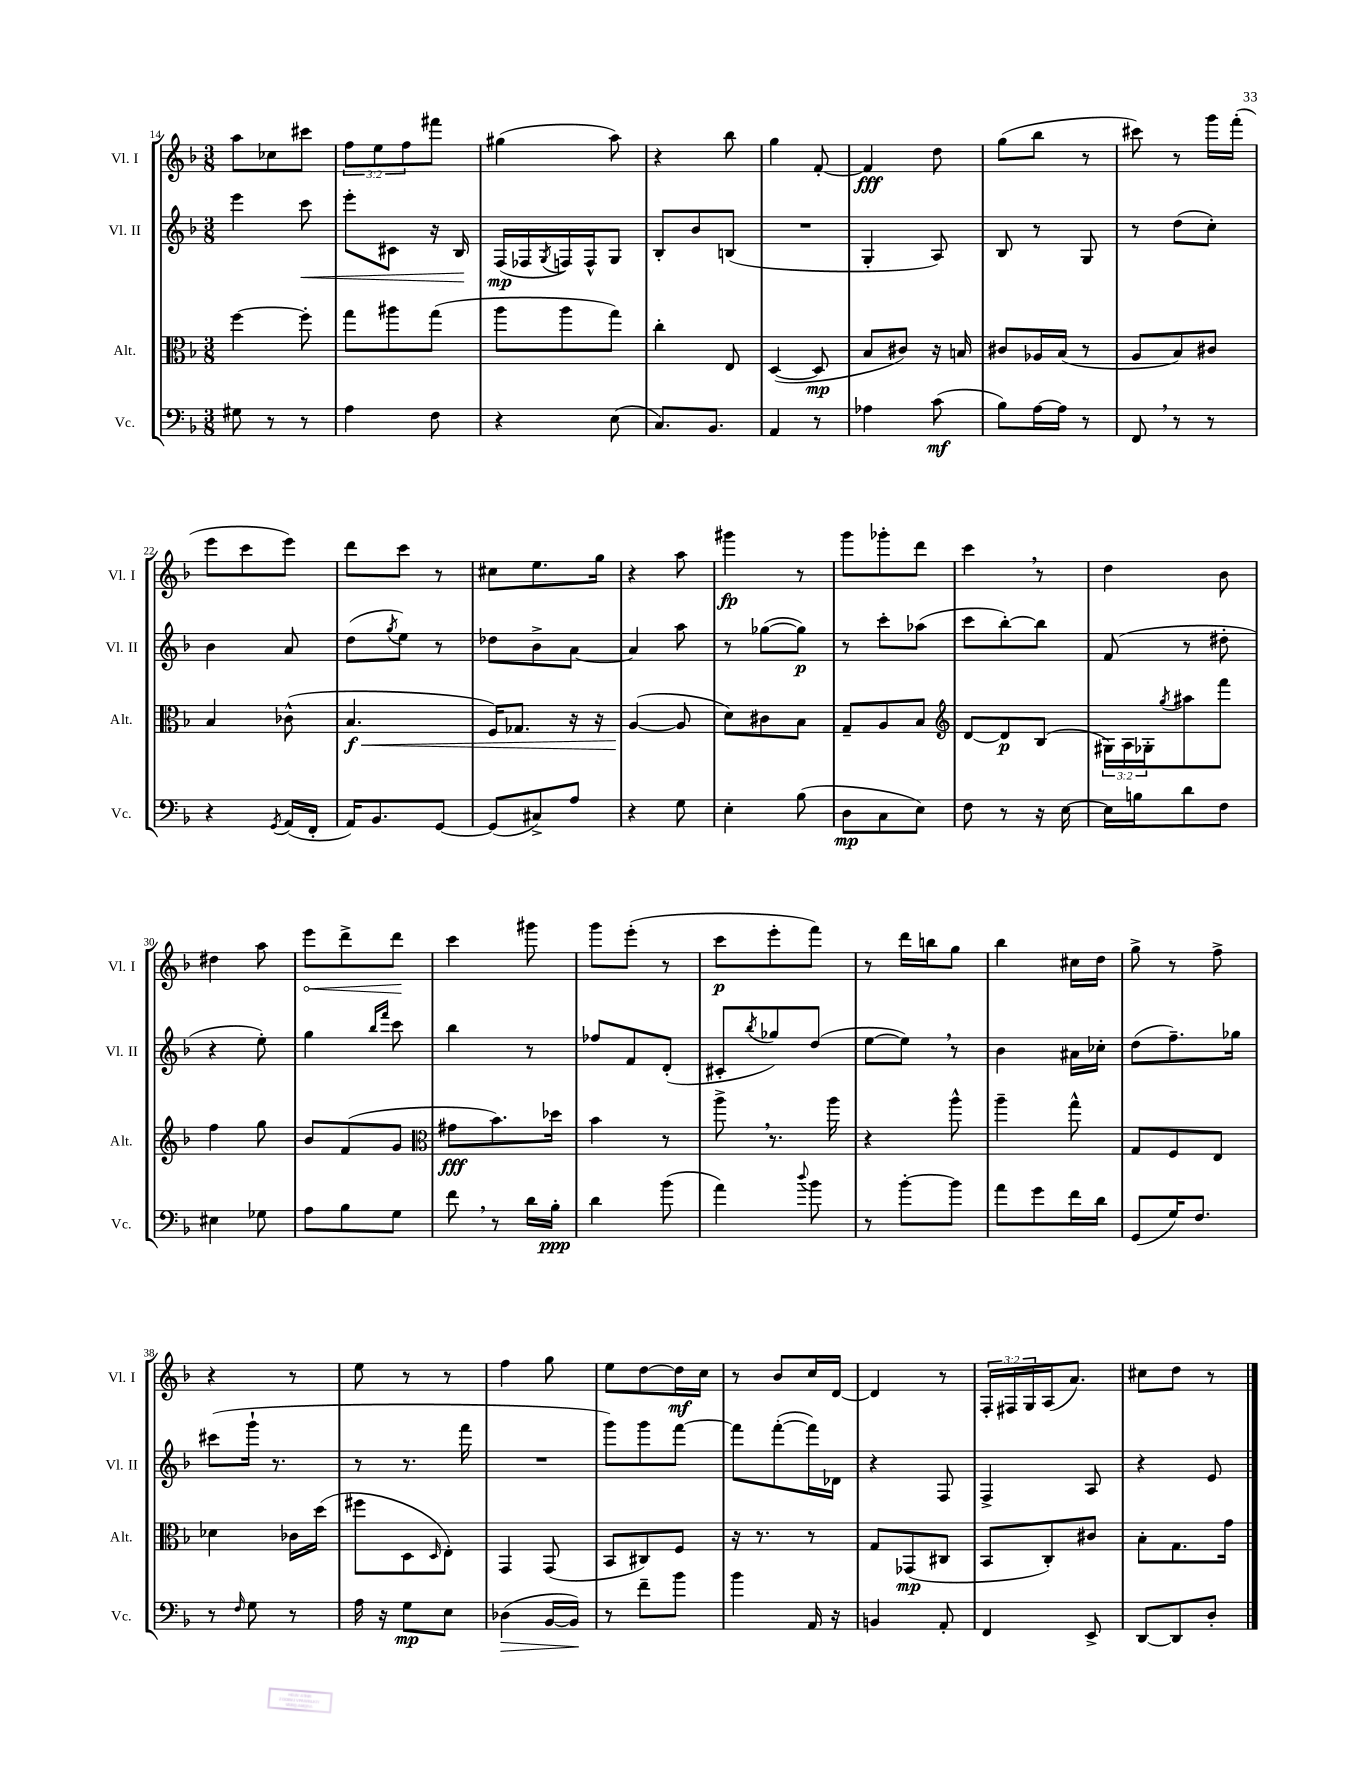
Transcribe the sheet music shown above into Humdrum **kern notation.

**kern	**kern	**kern	**kern
*staff4	*staff3	*staff2	*staff1
*clefF4	*clefC3	*clefG2	*clefG2
*k[b-]	*k[b-]	*k[b-]	*k[b-]
*M3/8	*M3/8	*M3/8	*M3/8
8G#	[4ff	4eee	8aa
8r	.	.	8cc-
8r	8ff']	8ccc	8ccc#
=	=	=	=
4A	8gg	8eee'	12ff
.	.	.	12ee
.	8aa#	8c#	.
.	.	.	12ff
8F	(8gg	16r	8fff#
.	.	16B-	.
=	=	=	=
4r	8aa	(16F	(4gg#
.	.	16F-	.
.	.	8qG	.
.	8aa	16F)	.
.	.	16F^^	.
(8E	8gg)	8G	8aa)
=	=	=	=
8.C)	4cc'	8B-'	4r
.	.	8b-	.
8.BB-	.	.	.
.	8E	(8B	8bb-
=	=	=	=
4AA	([4D	4.r	4gg
8r	8D]	.	[8f'
=	=	=	=
4A-	8B-	4G'	4f]
.	8c#)	.	.
(8c	16r	8A)	8dd
.	16B	.	.
=	=	=	=
8B-)	8c#	8B-	(8gg
[16A	16A-	8r	8bb-
16A]	(16B-	.	.
8r	8r	8G	8r
=	=	=	=
8FF	8A	8r	8ccc#)
8r	8B-)	(8dd	8r
8r	8c#	8cc')	16ggg
.	.	.	(16fff'
=	=	=	=
4r	4B-	4b-	8eee
.	.	.	8ccc
8qGG	.	.	.
(16AA	(8c-^^	8a	8eee)
16FF'	.	.	.
=	=	=	=
16AA)	4.B-	(8dd	8ddd
8.BB-	.	.	.
.	.	8qgg	.
.	.	8ee)	8ccc
[8GG	.	8r	8r
=	=	=	=
(8GG]	16F)	8dd-	8cc#
.	8.G-	.	.
8C#^)	.	8b-^	8.ee
8A	16r	[8a	.
.	16r	.	16gg
=	=	=	=
4r	([4A	4a]	4r
8G	8A]	8aa	8aa
=	=	=	=
4E'	8d)	8r	4ggg#
.	8c#	([8gg-	.
(8B-	8B-	8gg-])	8r
=	=	=	=
8D	8G~	8r	8ggg
8C	8A	8ccc'	8ggg-'
8E)	8B-	(8aa-	8ddd
=	=	=	=
*	*clefG2	*	*
8F	[8d	8ccc	4ccc
8r	8d]	[8bb-')	.
16r	(8B-	8bb-]	8r
[16E	.	.	.
=	=	=	=
16E]	24G#)	(8f	4dd
.	24A	.	.
16B	.	.	.
.	24G-'	.	.
.	8qgg	.	.
8d	8aa#	8r	.
8F	8fff	8dd#'	8b-
=	=	=	=
4E#	4ff	4r	4dd#
8G-	8gg	8ee')	8aa
=	=	=	=
8A	8b-	4gg	8eee
8B-	(8f	.	8ddd^
.	.	16qqbb-	.
.	.	16qqfff	.
8G	8g	8ccc	8ddd
=	=	=	=
*	*clefC3	*	*
8f	8g#	4bb-	4ccc
8r	8.b-)	.	.
16d	.	8r	8ggg#
16B-'	16dd-	.	.
=	=	=	=
4d	4b-	8ff-	8ggg
.	.	8f	(8eee'
(8b-	8r	(8d'	8r
=	=	=	=
4a)	8aa^	8c#'	8ccc
.	.	8qbb-	.
.	8.r	8gg-)	8eee'
8qqdd	.	.	.
8b-	.	(8dd	8fff)
.	16aa	.	.
=	=	=	=
8r	4r	[8ee	8r
[8b-'	.	8ee])	16ddd
.	.	.	16bb
8b-]	8aa^^	8r	8gg
=	=	=	=
8a	4aa~	4b-	4bb-
8g	.	.	.
16f	8gg^^	16a#	16cc#
16d	.	16cc-'	16dd
=	=	=	=
(8GG	8G	(8dd	8gg^
16G)	8F	8.ff~)	8r
8.F	.	.	.
.	8E	.	8ff^
.	.	16gg-	.
=	=	=	=
8r	4d-	(8ccc#	4r
16qqF	.	.	.
8G	.	16ggg`	.
.	.	8.r	.
8r	16c-	.	8r
.	(16dd	.	.
=	=	=	=
16A	8ff#	8r	8ee
16r	.	.	.
8G	8D	8.r	8r
.	16qqD	.	.
8E	8E')	.	8r
.	.	16fff	.
=	=	=	=
(4D-	4GG	4.r	4ff
[16BB-	(8GG	.	8gg
16BB-])	.	.	.
=	=	=	=
8r	8BB-	8ggg)	8ee
8f~	8C#)	8ggg	[8dd
8b-	8F	[8fff	16dd]
.	.	.	16cc
=	=	=	=
4b-	16r	8fff]	8r
.	8.r	.	.
.	.	([8fff'	8b-
16AA	8r	16fff])	16cc
16r	.	16d-	[16d
=	=	=	=
4BB	8G	4r	4d]
.	(8GG-	.	.
8AA'	8C#	8F	8r
=	=	=	=
4FF	8BB-	4F^	24F'
.	.	.	24F#
.	.	.	24G
.	8C')	.	(16A
.	.	.	8.a)
8EE^	8c#	8A	.
=	=	=	=
[8DD	8B-'	4r	8cc#
8DD]	8.G	.	8dd
8D'	.	8e	8r
.	16g	.	.
==	==	==	==
*-	*-	*-	*-
